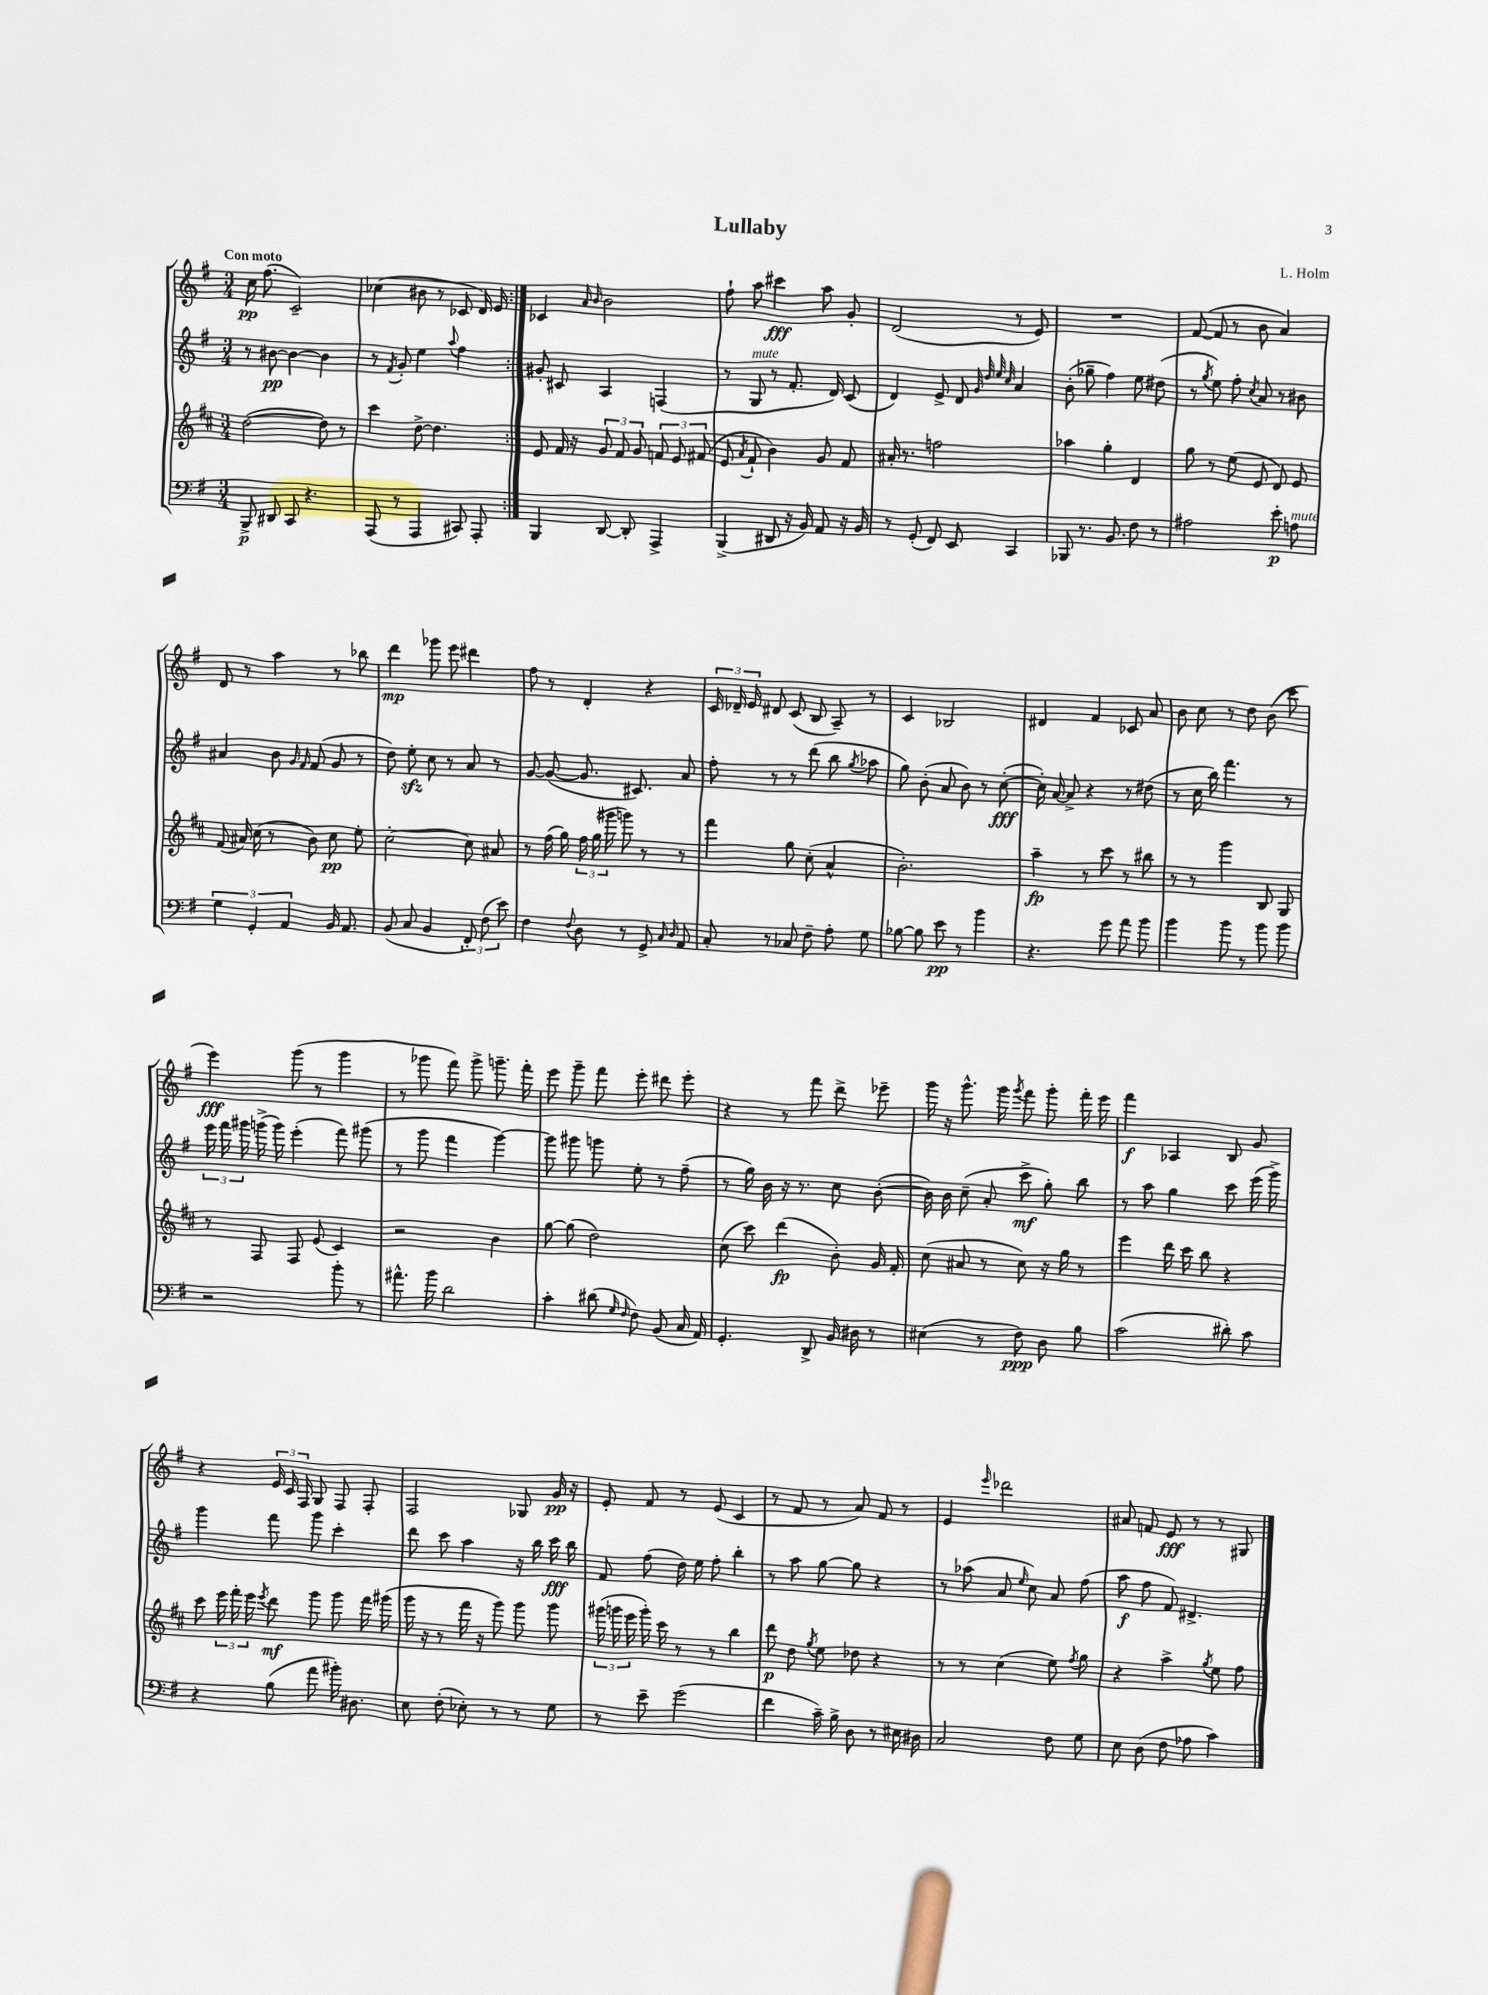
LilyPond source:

\header { title = "Lullaby" composer = "L. Holm" }
<<
\new StaffGroup <<
\new Staff = "s0" {
    \clef treble \key g \major \numericTimeSignature \time 3/4 \tempo "Con moto"
    \autoBeamOff \repeat volta 2 { c''16\pp fis''8.( c'2--) |
    ces''4( bis'8 r8 ces'8 d'16) e'16 | }
    ces'4 \grace { a'16 b'16 } b'2 |
    fis''8-! a''8 cis'''4\fff a''8 g'8-. |
    d'2( r8 e'8) |
    R2. |
    fis'8~( fis'8 r8 b'8 a'4) |
    d'8 r8 a''4 r8 bes''8 |
    d'''4\mp ges'''8 e'''8 dis'''4 |
    fis''8 r8 d'4-. r4 |
    \tuplet 3/2 { c'16 des'16-- e'16 } dis'8 c'8( b8 a8--) r8 |
    c'4 bes2 |
    dis'4 fis'4 ces'8 a'8 |
    b'8 c''8 r8 d''8 b'8( c'''8 |
    e'''4\fff) g'''8( r8 g'''4 |
    r8 ges'''8 fis'''8) ges'''8-> g'''8.-- fis'''16-. |
    e'''8 g'''8-- fis'''8 e'''8-. dis'''8 e'''8-. |
    r4 r8 fis'''8 d'''8-> ees'''8-- |
    g'''16 r16 g'''8.-^ g'''16 \acciaccatura { g'''8 } fis'''8 g'''8-. fis'''16-. e'''16 |
    fis'''4\f aes4 b8 g'8 |
    r4 \tuplet 3/2 { e'16 c'16 fis16 } g8 fis8 fis8-. |
    fis2 ges8 g'16\pp r16 |
    e'8-. fis'8 r8 e'8( c'4 |
    r8 fis'8 r8 a'8) fis'8 r8 |
    e'4 \grace { e'''16 } des'''2 |
    ais'8 f'8 e'8\fff r8 r8 gis8 \bar "|." |
}
\new Staff = "s1" {
    \clef treble \key g \major \numericTimeSignature \time 3/4
    \autoBeamOff \repeat volta 2 { r8 bis'8~\pp bis'4~ bis'4 |
    r8 \acciaccatura { fis'8 } g'8-. e''4 \appoggiatura { a''8 } fis''4 | }
    gis'8-. cis'8 a4 f4( |
    r8 g8^\markup { \italic "mute" } r8 fis'8.-. d'16) c'8( |
    d'4) e'8-> d'8 \grace { g'32 d''32 e''32 c''32 } a'4 |
    b'8-.( ges''8-- fis''4) e''8 dis''8( |
    r8 \acciaccatura { g''8 } e''8) fis''8-. \acciaccatura { c''8 } a'8 r8 bis'8 |
    ais'4 b'8 \grace { g'16 fis'16 } fis'8( g'8 r8 |
    d''8) e''8-.\sfz c''8 r8 a'8 r8 |
    g'8~ g'8~( g'8. cis'8.) a'8 |
    fis''8-. r8 r8 d'''8( b''8 \acciaccatura { g''8 } aes''8 |
    g''8) b'8-.( a'8 b'8) r8 c''8~-.\fff( |
    c''16-.) a'16~ a'8-> r4 r8 dis''8( |
    r8 c''16 b''16) fis'''4. r8 |
    \tuplet 3/2 { e'''16 fis'''16 gis'''16 } g'''16->( g'''16) e'''4-.( fis'''8) gis'''8( |
    r8 g'''8 fis'''4 g'''4~) |
    g'''8 gis'''8 g'''8 e''8-. r8 fis''8--( |
    r8 g''16) b'16 r16 r8. c''8 b'8~-.( |
    b'16) b'16 c''8--( a'8-. c'''8->\mf g''8-.) b''8 |
    r8 a''8 g''4 c'''8 e'''16( g'''16->) |
    g'''4 fis'''8 g'''8 c'''4-. |
    d'''8 c'''8 a''4 r16 b''16 c'''16\fff b''16 |
    fis'8 fis''8( d''16) e''16 fis''8-. b''4-. |
    r8 a''8 g''8~ g''8 r4 |
    r8 aes''8( a'8 \grace { e''16 } c''8) a'8 fis''8( |
    a''8\f fis''8 fis'8) dis'4.-> \bar "|." |
}
\new Staff = "s2" {
    \clef treble \key d \major \numericTimeSignature \time 3/4
    \autoBeamOff \repeat volta 2 { d''2~( d''8) r8 |
    cis'''4 d''8~-> d''4. | }
    e'8 fis'16 r16 \tuplet 3/2 { g'8 fis'8 g'8 } \tuplet 3/2 { f'8 e'8 fis'8( } |
    e'8 \acciaccatura { a'8 } fis'8-! b'4) g'8 fis'8 |
    ais'16-. r8. f''2 |
    aes''4 g''4-. d'4 |
    g''8 r8 e''8( e'8 d'8) e'8 |
    fis'8( ais'16) cis''16( r8 b'8) cis''8\pp e''8-. |
    cis''2~-. cis''8 ais'8 |
    r8 fis''16( g''16) \tuplet 3/2 { fis''16 g''16( gis'''16 } g'''8) r8 r8 |
    fis'''4 g''8 cis''8-.( a'4-^ |
    b'2.-.) |
    a''4--\fp r8 cis'''8 r8 bis''8 |
    r8 r8 g'''4 b8 g8 |
    r8 fis8 fis8 e'8( cis'4) |
    r2 b'4 |
    g''8~ g''8( d''2) |
    cis''8( cis'''8) d'''4\fp( b'8-.) g'16 fis'16-. |
    cis''8( ais'8 r8 cis''8) r16 g''16 r8 |
    e'''4 d'''16 cis'''16 b''8 r4 |
    cis'''8 \tuplet 3/2 { e'''16 fis'''16-. e'''16 } \acciaccatura { e'''8 } d'''8\mf g'''8 g'''8 fis'''16 gis'''16( |
    g'''16 r16 r8 fis'''16 r16 g'''8) g'''8 g'''8 |
    \tuplet 3/2 { gis'''16( g'''16 e'''16 } g'''16-.) cis'''16 r8 r8 b''4 |
    d'''8\p d''8 \acciaccatura { g''8 } e''8 des''8 r4 |
    r8 r8 cis''4( e''8) \acciaccatura { fis''8 } g''8 |
    r4 a''4-> \acciaccatura { g''8 } e''8 fis''8 \bar "|." |
}
\new Staff = "s3" {
    \clef bass \key g \major \numericTimeSignature \time 3/4
    \autoBeamOff \repeat volta 2 { b,,8->\p dis,8 c,8 r4. |
    a,,8( r8 a,,4 cis,8) a,,8-. | }
    b,,4 d,8~ d,8-. a,,4-> |
    b,,4->( dis,8 r16 b,16) a,8 r16 b,16 |
    r8 g,8-.( fis,8) e,8 c,4 |
    bes,,8 r8. b,8. fis8 r8 |
    ais2 e'8-.\p a8^\markup { \italic "mute" } |
    \tuplet 3/2 { g4 g,4-. a,4 } b,16 a,8. |
    b,8( c8 b,4 \tuplet 3/2 { fis,8-.) fis8( e'8) } |
    fis4 \appoggiatura { fis8 } d8 r8 g,8-> \grace { c16 d16 } a,8 |
    c8-. r8 ces8 fis8-- a8-. g8 |
    bes8~ bes8 e'8\pp r8 b'4 |
    r4. g'8 a'8 b'8 |
    b'4 b'8 r8 b'8 b'8 |
    r2 b'8-. r8 |
    ais'8.-^ b'16 d'2 |
    c'4-. dis'8( \grace { g16 fis16 } fis8) b,8( c16 a,16) |
    g,4.-. d,8-> b,16 dis16 r8 |
    eis4( r8 fis8\ppp) d8 b8 |
    c'2( dis'8-.) c'8 |
    r4 b8( a'8 bis'16-.) dis8. |
    e8 fis8-.( ees8-.) r8 r8 g8 |
    r8 e'8-- g'2( |
    fis'4 c'16--) b16-> d8 r8 eis16 dis16 |
    c2 fis8 g8 |
    e8 d8( fis8 aes8 c'4) \bar "|." |
}
>>
>>
\layout { \context { \Score \remove "Bar_number_engraver" } }
